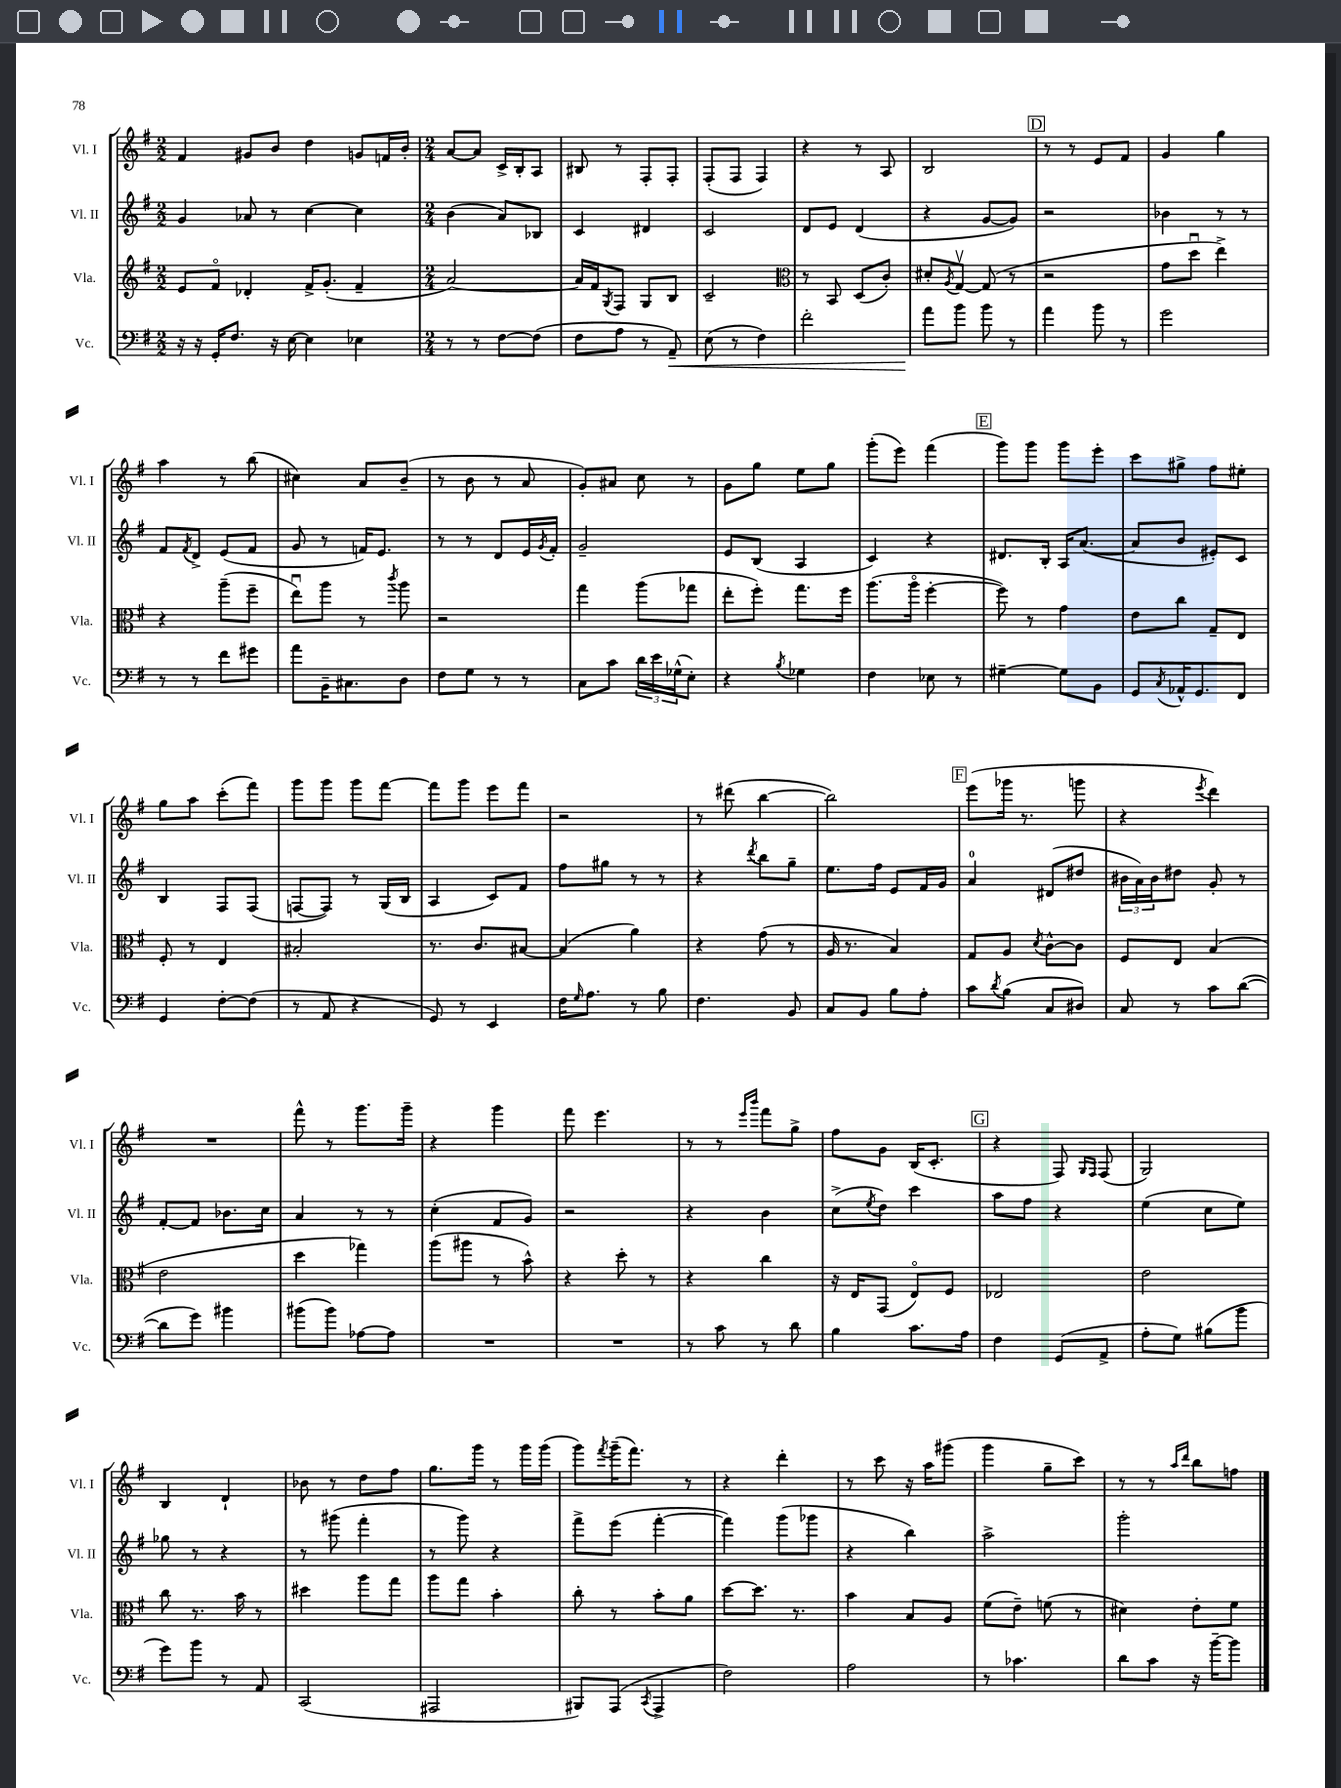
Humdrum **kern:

**kern	**dynam	**kern	**kern	**kern
*part4	*part4	*part3	*part2	*part1
*staff4	*staff4	*staff3	*staff2	*staff1
*I"Vc.	*	*I"Vla.	*I"Vl. II	*I"Vl. I
*I'Vc.	*	*I'Vla.	*I'Vl. II	*I'Vl. I
*clefF4	*	*clefG2	*clefG2	*clefG2
*k[f#]	*	*k[f#]	*k[f#]	*k[f#]
*M2/2	*	*M2/2	*M2/2	*M2/2
=23	=23	=23	=23	=23
16r	.	8e/L	4g/	4f#/
16r	.	.	.	.
16GG'/KL	.	8f#/J	.	.
8.F#/J	.	.	.	.
.	.	4d-X'/	8a-X/	8g#X/L
16r	.	.	8r	8b/J
[16E\	.	.	.	.
4E\]	.	16f#^/KL	[4cc\	4dd\
.	.	(8.g'/J	.	.
4E-X\	.	4f#~/	4cc\]	8gn/L
.	.	.	.	16fn/L
.	.	.	.	16b'/JJ
=24	=24	=24	=24	=24
*M2/4	*	*M2/4	*M2/4	*M2/4
8r	.	[2a/)	(4b\	[8a/L
8r	.	.	.	8a/J]
[8F#\L	.	.	8a/L)	16c^/LL
.	.	.	.	16B'/J
(8F#\J]	.	.	8B-X/J	8A/J
=25	=25	=25	=25	=25
8F#\L	.	16a/LL]	4c/	8B#X/
.	.	16f#/J	.	.
.	.	8qG/	.	.
8A\J	.	8F#/J	.	8r
8r	.	8G/L	4d#X/	8F#'/L
!	!LO:HP:b	!	!	!
8AA~/)	<	8B/J	.	8F#'/J
=26	=26	=26	=26	=26
(8E\	.	2c~/	2c/	(8F#'/L
8r	.	.	.	8F#/J
4F#\)	.	.	.	4F#/)
=27	=27	=27	=27	=27
*	*	*clefC3	*	*
2f#'\	.	8r	8d/L	4r
.	.	8BB/	8e/J	.
.	.	(8D/L	(4d/	8r
.	.	8c'/J)	.	8A/
=28	=28	=28	=28	=28
8a\L	.	8d#X'/L	4r	2B/
.	.	8qA/	.	.
8b\J	[	[8Gv/J	.	.
8b\	.	(8G/]	[8g/L	.
8r	.	8r	8g/J])	.
!!LO:REH:place=s1:t=D
=29	=29	=29	=29	=29
4a\	.	2r	2r	8r
.	.	.	.	8r
8b\	.	.	.	8e/L
8r	.	.	.	8f#/J
=30	=30	=30	=30	=30
2g\	.	8g\L	4b-X\	4g/
.	.	8ddu\J	.	.
.	.	4ee^\)	8r	4gg\
.	.	.	8r	.
!!LO:LB:g=z
=31	=31	=31	=31	=31
8r	.	4r	8f#/L	4aa\
.	.	.	8qf#/	.
8r	.	.	8d^/J	.
8f#\L	.	(8aa~\L	(8e/L	8r
8g#X\J	.	8ff#~\J	8f#/J	(8bb\
=32	=32	=32	=32	=32
8a\L	.	8eeu\L)	8g/	4cc#X\)
16BB~\K	.	8aa\J	8r	.
8.C#X\	.	.	.	.
.	.	8r	16fn/KL)	8a/L
.	.	.	8.e/J	.
.	.	8qccc/	.	.
8D\J	.	8aa\	.	(8b~/J
=33	=33	=33	=33	=33
8F#\L	.	2r	8r	8r
8G\J	.	.	8r	8b\
8r	.	.	8d/L	8r
8r	.	.	16e/L	8a/
.	.	.	8qg/	.
.	.	.	16f#'/JJ	.
=34	=34	=34	=34	=34
8C\L	.	4gg\	2g~/	8g'/L)
8c\J	.	.	.	8a#X/J
24d\LL	.	(8aa\L	.	8cc\
24e\	.	.	.	.
(24G-X^^\J	.	.	.	.
8E'\J)	.	8gg-X\J	.	8r
=35	=35	=35	=35	=35
4r	.	8ee'\L	8e/L	8g\L
.	.	8ff#'\J)	(8B/J	8gg\J
8qB/	.	.	.	.
4G-X\	.	8.gg\L	4A/	8ee\L
.	.	.	.	8gg\J
.	.	16ff#\Jk	.	.
=36	=36	=36	=36	=36
4F#\	.	(8.aa\L	4c/)	(8ggg'\L
.	.	.	.	8eee\J)
.	.	16aa\Jk	.	.
8E-X\	.	[4ff#'\	4r	(4fff#\
8r	.	.	.	.
!!LO:REH:place=s1:t=E
=37	=37	=37	=37	=37
[4G#X~\	.	8ff#\])	8.d#X/L	8ggg\L)
.	.	8r	.	8ggg\J
.	.	.	16B'/Jk	.
8G#\L]	.	4g\	16A/KL	8ggg\L
.	.	.	([8.a/J	.
8BB\J	.	.	.	8eee'\J
=38	=38	=38	=38	=38
8GG/L	.	8e\L	8a/L]	8ccc\L
8qC/	.	.	.	.
16AA-X^^/K	.	8cc\J	8b/J	8gg#X^\J
8.GG/	.	.	.	.
.	.	8G~/L	8e#X'/L)	8ff#\L
8FF#/J	.	8E/J	8c/J	8ee#X'\J
!!LO:LB:g=z
=39	=39	=39	=39	=39
4GG/	.	8F#'/	4B/	8gg\L
.	.	8r	.	8aa\J
[8F#'\L	.	4E/	8F#/L	(8ccc'\L
(8F#\J]	.	.	(8F#/J	8fff#\J)
=40	=40	=40	=40	=40
8r	.	2B#X'/	[8Fn/L	8ggg\L
8AA/	.	.	8F/J])	8ggg\J
4r	.	.	8r	8ggg\L
.	.	.	(16G/LL	[8fff#\J
.	.	.	16B/JJ	.
=41	=41	=41	=41	=41
8GG/)	.	8.r	4A/	8fff#\L]
8r	.	.	.	8ggg\J
.	.	8.c/L	.	.
4EE/	.	.	8c/L)	8eee\L
.	.	[8B#X/J	8f#/J	8fff#\J
=42	=42	=42	=42	=42
16F#\KL	.	(4B#/]	8ff#\L	2r
16qqG/	.	.	.	.
8.A\J	.	.	.	.
.	.	.	8gg#X\J	.
8r	.	4a\)	8r	.
8B\	.	.	8r	.
=43	=43	=43	=43	=43
4.F#\	.	4r	4r	8r
.	.	.	.	(8ddd#X\
.	.	.	8qddd/	.
.	.	(8g\	8bb\L	[4bb\
8BB/	.	8r	8gg~\J	.
=44	=44	=44	=44	=44
8C/L	.	16A/	8.ee\L	2bb\])
.	.	8.r	.	.
8BB/J	.	.	.	.
.	.	.	16ff#\Jk	.
8B\L	.	4B/)	8e/L	.
8A'\J	.	.	16f#/L	.
.	.	.	16g/JJ	.
!!LO:REH:place=s1:t=F
=45	=45	=45	=45	=45
8c\L	.	8G/L	4a/	(8eee\L
8qd/	.	.	.	.
(8B\J	.	8A/J	.	16ggg-X\Jk
.	.	.	.	8.r
.	.	8qd/	.	.
8C/L	.	[8c^^\L	(8d#X/L	.
8D#X/J)	.	8c\J]	8dd#X/J	8gggn\
=46	=46	=46	=46	=46
8C/	.	8F#/L	24b#X\LL	4r
.	.	.	24a\)	.
.	.	.	24b#\J	.
8r	.	8E/J	8dd#X\J	.
.	.	.	.	8qeee/
8c\L	.	(4B/	8g'/	4ddd\)
([8d\J	.	.	8r	.
!!LO:LB:g=z
=47	=47	=47	=47	=47
8d\L]	.	2e\	[8f#'/L	2r
8g\J)	.	.	8f#/J]	.
4b#X\	.	.	8.b-X\L	.
.	.	.	16cc\Jk	.
=48	=48	=48	=48	=48
(8b#X\L	.	4dd\	4a/	8fff#^^\
8b#\J)	.	.	.	8r
[8A-X\L	.	4gg-X\)	8r	8.ggg\L
8A-\J]	.	.	8r	.
.	.	.	.	16ggg~\Jk
=49	=49	=49	=49	=49
2r	.	(8aa\L	(4cc'\	4r
.	.	8aa#X\J	.	.
.	.	8r	8f#/L	4ggg\
.	.	8b^^\)	8g/J)	.
=50	=50	=50	=50	=50
2r	.	4r	2r	8fff#\
.	.	.	.	4.eee\
.	.	8dd'\	.	.
.	.	8r	.	.
=51	=51	=51	=51	=51
8r	.	4r	4r	8r
8c\	.	.	.	8r
.	.	.	.	16qqeee/LL
.	.	.	.	16qqbbb/JJ
8r	.	4cc\	4b\	8fff#\L
8d\	.	.	.	8gg^\J
=52	=52	=52	=52	=52
4B\	.	16r	(8cc^\L	8ff#\L
.	.	16E/KL	.	.
.	.	.	8qee/	.
.	.	(8GG/J	8dd\J)	8g\J
8.c\L	.	8E/L)	4ccc\	(16B/KL
.	.	.	.	8.c'/J
.	.	8F#/J	.	.
16A\Jk	.	.	.	.
!!LO:REH:place=s1:t=G
=53	=53	=53	=53	=53
4F#\	.	2E-X/	8aa\L	4r
.	.	.	8ff#\J	.
(8GG/L	.	.	4r	8F#/)
.	.	.	.	16qqG/LL
.	.	.	.	16qqF#/JJ
8AA^/J	.	.	.	(8F#/
=54	=54	=54	=54	=54
8A'\L	.	2e\	(4ee\	2G/)
8G\J)	.	.	.	.
(8B#X\L	.	.	8cc\L	.
8b\J	.	.	8ee\J)	.
!!LO:LB:g=z
=55	=55	=55	=55	=55
8g\L)	.	8cc\	8gg-X\	4B/
8b\J	.	8.r	8r	.
8r	.	.	4r	4d`/
.	.	16b\	.	.
8AA/	.	8r	.	.
=56	=56	=56	=56	=56
(2CC/	.	4dd#X\	8r	8b-X\
.	.	.	(8ggg#X\	8r
.	.	8aa\L	4fff#'\	8dd\L
.	.	8gg\J	.	8ff#\J
=57	=57	=57	=57	=57
2AAA#X/	.	8aa\L	8r	8.gg\L
.	.	8gg\J	8ggg\)	.
.	.	.	.	16ggg\Jk
.	.	4b'\	4r	8r
.	.	.	.	16ggg\LL
.	.	.	.	(16ggg\JJ
=58	=58	=58	=58	=58
8BBB#X/L)	.	8cc'\	8fff#^\L	8ggg\L)
.	.	.	.	8qfff#/
(8AAA/J	.	8r	(8eee\J	(16ggg~\K
.	.	.	.	8.fff#\J)
8qCC/	.	.	.	.
4AAA^/	.	8b'\L	[4fff#'\	.
.	.	8a\J	.	8r
=59	=59	=59	=59	=59
2F#\)	.	[8dd\L	4fff#\])	4r
.	.	8.dd\J]	.	.
.	.	.	(8ggg\L	4ddd'\
.	.	8.r	.	.
.	.	.	8ggg-X\J	.
=60	=60	=60	=60	=60
2A\	.	4b\	4r	8r
.	.	.	.	8ccc\
.	.	8B/L	4bb\)	16r
.	.	.	.	16aa\KL
.	.	8A/J	.	(8ggg#X\J
=61	=61	=61	=61	=61
8r	.	(8f#\L	2aa^\	4ggg\
4.c-X\	.	8e~\J)	.	.
.	.	(8fn\	.	8gg~\L
.	.	8r	.	8ccc\J)
=62	=62	=62	=62	=62
8d\L	.	4d#X\)	2ggg'\	8r
8c\J	.	.	.	8r
.	.	.	.	16qqaa/LL
.	.	.	.	16qqddd/JJ
16r	.	8e'\L	.	8bb\L
[16b~\KL	.	.	.	.
8b\J]	.	8f#\J	.	8ffn\J
==	==	==	==	==
*-	*-	*-	*-	*-
